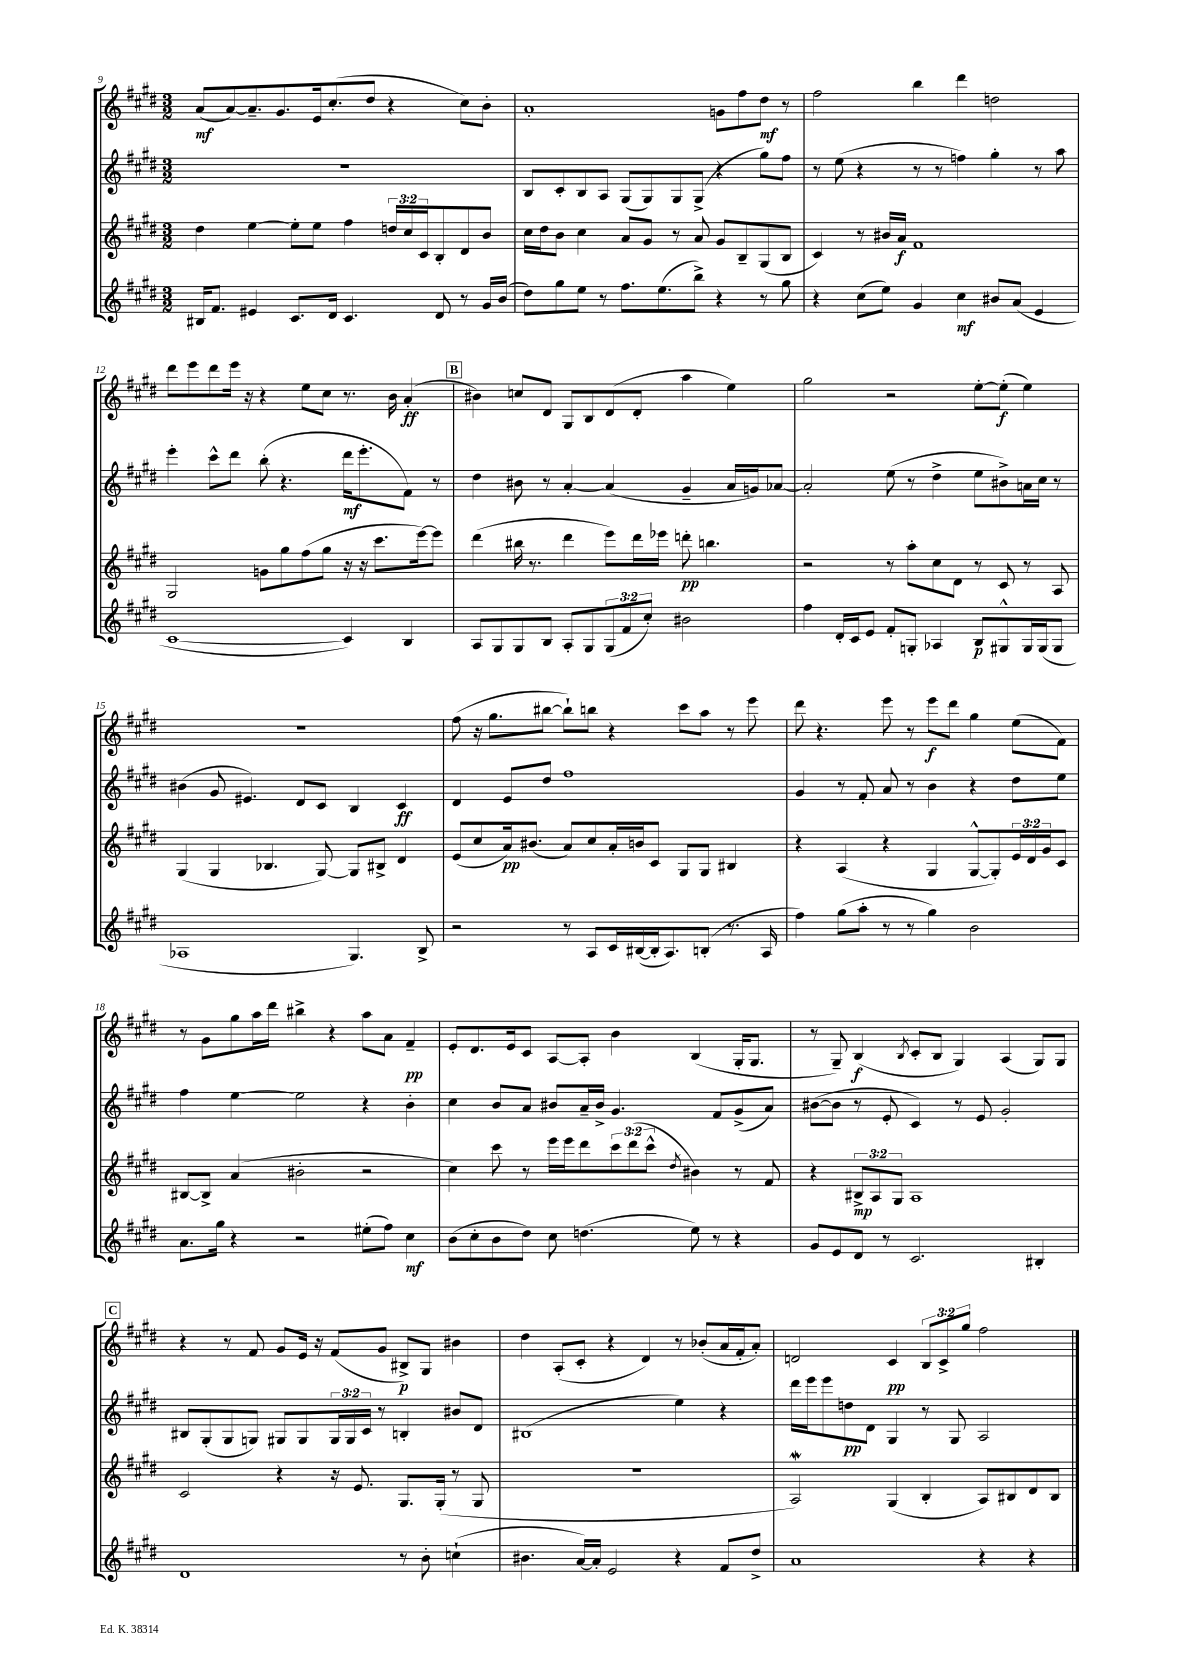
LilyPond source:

<<
\new StaffGroup <<
\new Staff = "s0" {
    \clef treble \key e \major \numericTimeSignature \time 3/2 \override Staff.TupletNumber.text = #tuplet-number::calc-fraction-text
    a'8\mf( a'8~) a'8.-- gis'8. e'16 cis''8.-.( dis''8 r4 cis''8) b'8-. |
    a'1-. g'8 fis''8 dis''8\mf r8 |
    fis''2 b''4 dis'''4 d''2 |
    dis'''8 e'''8 dis'''8 e'''16 r16 r4 e''8 cis''8 r8. b'16 a'4-.\ff( |
    \mark \markup { \box "B" } bis'4) c''8 dis'8 gis8 b8 dis'8( dis'8-. a''4 e''4) |
    gis''2 r2 e''8~-. e''8-.\f( e''4) |
    R1. |
    fis''8( r16 gis''8. bis''8~ bis''8-!) b''8 r4 cis'''8 a''8 r8 e'''8 |
    dis'''8 r4. e'''8 r8 e'''8\f dis'''8 gis''4 e''8( fis'8) |
    r8 gis'8 gis''8 a''16 dis'''16 bis''4-> r4 a''8 a'8 fis'4--\pp |
    e'8-. dis'8. e'16 cis'8 a8~ a8-. b'4 b4( gis16-. gis8. |
    r8 gis8--) b4\f( \acciaccatura { b8 } cis'8-. b8 gis4) a4( gis8) gis8 |
    \mark \markup { \box "C" } r4 r8 fis'8 gis'8 e'16 r16 fis'8( gis'8 bis8->\p) gis8 bis'4 |
    dis''4 a8-.( cis'8-. r4 dis'4) r8 bes'8-.( a'16 fis'16-. a'8-.) |
    d'2 cis'4\pp \tuplet 3/2 { b8 cis'8-> gis''8 } fis''2 \bar "|." |
}
\new Staff = "s1" {
    \clef treble \key e \major \numericTimeSignature \time 3/2 \override Staff.TupletNumber.text = #tuplet-number::calc-fraction-text
    R1. |
    b8 cis'8-. b8 a8 gis8( gis8) gis8 gis8->( r4 gis''8) fis''8 |
    r8 e''8( r4 r8 r8 f''4) gis''4-. r8 a''8 |
    e'''4-. cis'''8-^ dis'''8 b''8-.( r4. dis'''16\mf e'''8.-. fis'8) r8 |
    \mark \markup { \box "B" } dis''4 bis'8 r8 a'4~-. a'4( gis'4-- a'16 g'16) aes'8~ |
    aes'2-. e''8( r8 dis''4-> e''8 bis'8->) a'16 cis''16 r8 |
    bis'4( gis'8 eis'4.) dis'8 cis'8 b4 cis'4\ff |
    dis'4 e'8 dis''8 fis''1 |
    gis'4 r8 fis'8-. a'8 r8 b'4 r4 dis''8 e''8 |
    fis''4 e''4~ e''2 r4 b'4-. |
    cis''4 b'8 a'8 bis'8 a'16-- bis'16-> gis'4. fis'8 gis'8->( a'8) |
    bis'8~( bis'8 r8 e'8-. cis'4) r8 e'8 gis'2-. |
    \mark \markup { \box "C" } bis8 gis8-.( gis8 g8) gis8 gis8 \tuplet 3/2 { gis16 gis16 cis'16 } r8 b4-. bis'8 dis'8 |
    bis1( e''4) r4 |
    dis'''16 e'''16 e'''8 d''8\pp dis'8 gis4 r8 gis8 a2 \bar "|." |
}
\new Staff = "s2" {
    \clef treble \key e \major \numericTimeSignature \time 3/2 \override Staff.TupletNumber.text = #tuplet-number::calc-fraction-text
    dis''4 e''4~ e''8-. e''8 fis''4 \tuplet 3/2 { d''16 cis''16 cis'16 } b8-. dis'8 b'8 |
    cis''16 dis''16 b'8 cis''4 a'8 gis'8 r8 a'8 gis'8 b8-- gis8( b8 |
    cis'4) r8 bis'16 a'16\f fis'1 |
    gis2 g'8 gis''8 fis''8( gis''8 r16 r16 cis'''8. e'''16~) e'''8 |
    \mark \markup { \box "B" } dis'''4( bis''16 r8. dis'''4 e'''8) dis'''16 ees'''16 d'''8-.\pp b''4. |
    r2 r8 a''8-. cis''8 dis'8 r8 cis'8 r8 a8 |
    gis4( gis4 bes4. gis8~) gis8 bis8-> dis'4 |
    e'8( cis''8 a'16\pp) bis'8.( a'8) cis''8 a'16-. b'16 cis'8 gis8 gis8 bis4 |
    r4 a4( r4 gis4 gis8~-^ gis8-.) \tuplet 3/2 { e'16 dis'16 gis'16 } cis'8 |
    bis8~ bis8-> a'4( bis'2-. r2 |
    cis''4) cis'''8 r8 e'''16 e'''16 dis'''8 \tuplet 3/2 { cis'''8 dis'''8( cis'''8-^ } \acciaccatura { dis''8 } bis'4) r8 fis'8 |
    r4 \tuplet 3/2 { bis8->\mp a8 gis8 } a1 |
    \mark \markup { \box "C" } cis'2 r4 r16 e'8. gis8. gis16-.( r8 gis8 |
    R1. |
    a2\mordent) gis4( b4-. a8) bis8 dis'8 bis8 \bar "|." |
}
\new Staff = "s3" {
    \clef treble \key e \major \numericTimeSignature \time 3/2 \override Staff.TupletNumber.text = #tuplet-number::calc-fraction-text
    bis16 fis'8. eis'4 cis'8. dis'16 cis'4. dis'8 r8 gis'16 b'16( |
    dis''8) gis''8 e''8 r8 fis''8. e''8.( b''8->) r4 r8 gis''8 |
    r4 cis''8( e''8) gis'4 cis''4\mf bis'8 a'8( e'4 |
    cis'1~ cis'4) b4 |
    \mark \markup { \box "B" } a8 gis8 gis8 b8 a8-. gis8 \tuplet 3/2 { gis8( fis'8 cis''8-.) } bis'2 |
    fis''4 dis'16-. cis'16 e'8 fis'8-. g8-. aes4 b8\p gis8-^ gis16 gis16( gis8 |
    aes1 gis4.) b8-> |
    r2 r8 a8 cis'16 bis16~( bis16-. a8.) b8-.( r8. a16 |
    fis''4) gis''8( a''8-. r8 r8 gis''4) b'2 |
    a'8. gis''16 r4 r2 eis''8-.( fis''8) cis''4\mf |
    b'8( cis''8-. b'8 dis''8) cis''8 d''4.( e''8) r8 r4 |
    gis'8 e'8 dis'8 r8 cis'2. bis4-. |
    \mark \markup { \box "C" } dis'1 r8 b'8-. c''4-!( |
    bis'4. a'16~) a'16-. e'2 r4 fis'8 dis''8-> |
    a'1 r4 r4 \bar "|." |
}
>>
>>
\layout { \context { \Score currentBarNumber = #9 } }
